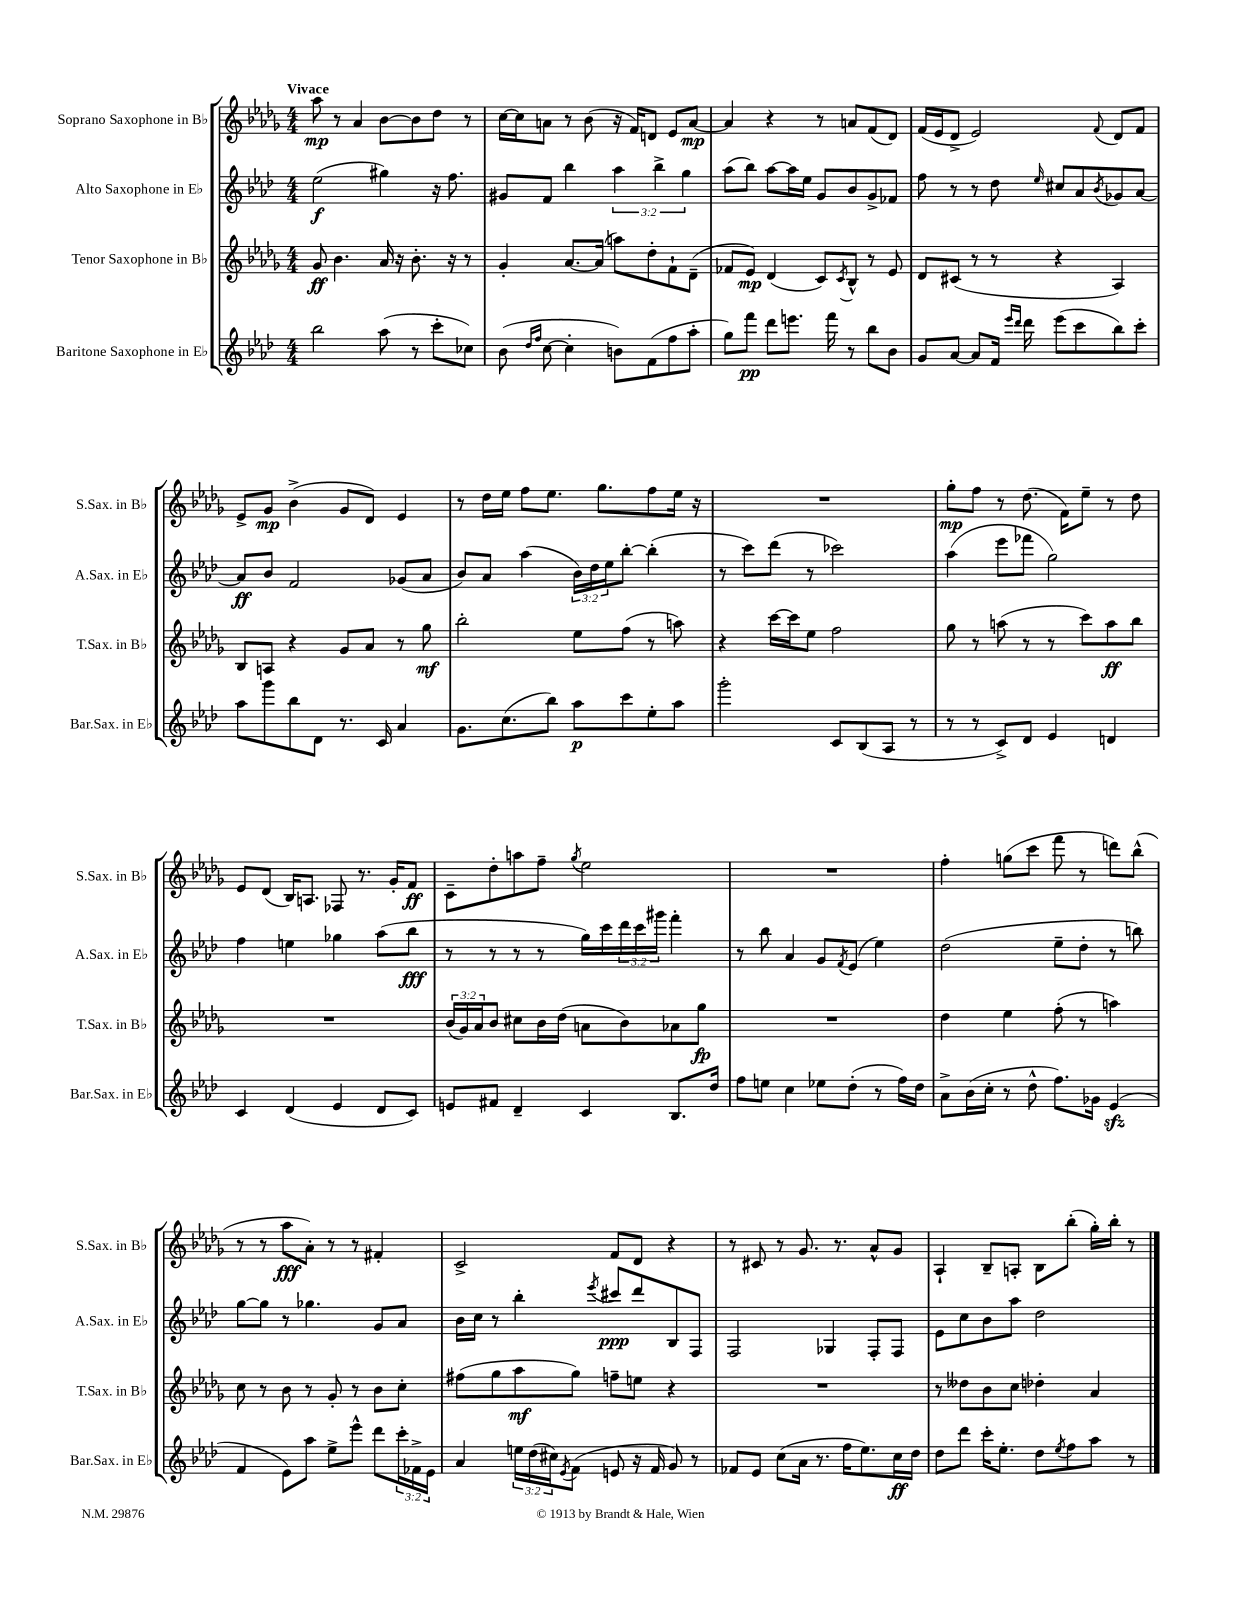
<<
\new StaffGroup <<
\new Staff = "s0" \with { instrumentName = "Soprano Saxophone in Bb" shortInstrumentName = "S.Sax. in Bb" } {
    \clef treble \key des \major \numericTimeSignature \time 4/4 \tempo "Vivace"
    aes''8\mp r8 aes'4 bes'8~ bes'8 des''8 r8 |
    c''16~ c''16 a'8 r8 bes'8( r16 f'16) d'8 ees'8 a'8~\mp |
    a'4 r4 r8 a'8 f'8( des'8) |
    f'16( ees'16 des'8-> ees'2) \appoggiatura { f'8 } des'8 f'8 |
    ees'8-> ges'8\mp bes'4->( ges'8 des'8) ees'4 |
    r8 des''16 ees''16 f''8 ees''8. ges''8. f''8 ees''16 r16 |
    R1 |
    ges''8-.\mp f''8 r8 des''8.( f'16) ees''8-- r8 des''8 |
    ees'8 des'8( bes16) a8. fes8 r8. ges'16-. f'8\ff |
    c'8-- des''8-. a''8 f''8-- \acciaccatura { ges''8 } ees''2 |
    R1 |
    f''4-. g''8( c'''8 f'''8 r8 d'''8) bes''8-^( |
    r8 r8 aes''8\fff aes'8-.) r8 r8 fis'4-. |
    c'2-> f'8 des'8 r4 |
    r8 cis'8 r8 ges'8. r8. aes'8-^ ges'8 |
    aes4-! bes8-- a8-. bes8 bes''8-.( ges''16-.) bes''16-. r8 \bar "|." |
}
\new Staff = "s1" \with { instrumentName = "Alto Saxophone in Eb" shortInstrumentName = "A.Sax. in Eb" } {
    \clef treble \key aes \major \numericTimeSignature \time 4/4 \override Staff.TupletNumber.text = #tuplet-number::calc-fraction-text
    ees''2\f( gis''4) r16 f''8. |
    gis'8 f'8 bes''4 \tuplet 3/2 { aes''4 bes''4-> g''4 } |
    aes''8( bes''8) aes''8~ aes''16 ees''16 g'8 bes'8 g'8-> fes'8 |
    f''8 r8 r8 des''8 \grace { ees''16 } cis''8 aes'8 \acciaccatura { bes'8 } ges'8 aes'8~ |
    aes'8\ff bes'8 f'2 ges'8( aes'8 |
    bes'8) aes'8 aes''4( \tuplet 3/2 { bes'16) des''16 ees''16 } bes''8~-. bes''4-.( |
    r8 c'''8) des'''8( r8 ces'''2) |
    aes''4( ees'''8 fes'''8 g''2) |
    f''4 e''4 ges''4 aes''8( bes''8\fff |
    r8 r8 r8 r8 g''16) c'''16 \tuplet 3/2 { des'''16 c'''16 gis'''16 } f'''4-. |
    r8 bes''8 aes'4 g'8 \acciaccatura { f'8 } ees'8( ees''4) |
    des''2( ees''8-- des''8-. r8 b''8) |
    g''8~ g''8 r8 ges''4. g'8 aes'8 |
    bes'16 c''16 r8 bes''4-. \acciaccatura { ees'''8 } cis'''8\ppp des'''8 bes8 f8 |
    f2 ges4 f8-. f8 |
    ees'8 c''8 bes'8 aes''8 des''2 \bar "|." |
}
\new Staff = "s2" \with { instrumentName = "Tenor Saxophone in Bb" shortInstrumentName = "T.Sax. in Bb" } {
    \clef treble \key des \major \numericTimeSignature \time 4/4 \override Staff.TupletNumber.text = #tuplet-number::calc-fraction-text
    ges'8\ff bes'4. aes'16 r16 bes'8.-. r16 r8 |
    ges'4-. aes'8.~ aes'16( a''8) des''8-. f'8-! des'8--( |
    fes'8 ees'8\mp) des'4( c'8) \acciaccatura { c'8 } bes8-^ r8 ees'8 |
    des'8 cis'8( r8 r8 r4 aes4) |
    bes8 a8 r4 ges'8 aes'8 r8 ges''8\mf |
    bes''2-. ees''8 f''8( r8 a''8) |
    r4 c'''16~ c'''16 ees''8 f''2 |
    ges''8 r8 a''8( r8 r8 c'''8) a''8\ff bes''8 |
    R1 |
    \tuplet 3/2 { bes'16( ges'16) aes'16 } bes'8 cis''8 bes'16 des''16( a'8 bes'8) aes'8 ges''8\fp |
    R1 |
    des''4 ees''4 f''8-.( r8 a''4) |
    c''8 r8 bes'8 r8 ges'8-. r8 bes'8 c''8-. |
    fis''8( ges''8 aes''8\mf ges''8) f''8-- e''8 r4 |
    R1 |
    r8 deses''8 bes'8 c''8 des''4-. aes'4 \bar "|." |
}
\new Staff = "s3" \with { instrumentName = "Baritone Saxophone in Eb" shortInstrumentName = "Bar.Sax. in Eb" } {
    \clef treble \key aes \major \numericTimeSignature \time 4/4 \override Staff.TupletNumber.text = #tuplet-number::calc-fraction-text
    bes''2 aes''8( r8 c'''8-. ces''8) |
    bes'8( \grace { des''16 f''16 } c''8~ c''4-. b'8) f'8( f''8 aes''8-. |
    g''8) f'''8\pp des'''8 e'''8. f'''16 r8 bes''8 bes'8 |
    g'8 aes'8~ aes'8 f'16 \grace { ees'''16 des'''16 } des'''16 ees'''8( c'''8 bes''8) c'''8-. |
    aes''8 g'''8 bes''8 des'8 r8. c'16 aes'4 |
    g'8. c''8.( bes''8) aes''8\p c'''8 ees''8-. aes''8 |
    g'''2-. c'8 bes8( aes8 r8 |
    r8 r8 c'8->) des'8 ees'4 d'4 |
    c'4 des'4( ees'4 des'8 c'8) |
    e'8 fis'8 des'4-- c'4 bes8. des''16 |
    f''8 e''8 c''4 ees''8 des''8-.( r8 f''16) des''16 |
    aes'8-> bes'16( c''16-. r8 des''8-^ f''8.) ges'16 ees'4\sfz( |
    f'4 ees'8) aes''8 ees''8-> ees'''8-^ des'''8 \tuplet 3/2 { c'''16-. fes'16-> ees'16 } |
    aes'4 \tuplet 3/2 { e''16 des''16( cis''16) } \acciaccatura { ees'8 } f'8( e'8 r16 f'16 g'8) r8 |
    fes'8 ees'8 c''8( aes'16 r8. f''16 ees''8.) c''16\ff des''16 |
    des''8 des'''8 c'''16-. ees''8.-. des''8 \acciaccatura { ees''8 } f''8 aes''8 r8 \bar "|." |
}
>>
>>
\layout { \context { \Score \remove "Bar_number_engraver" } }
